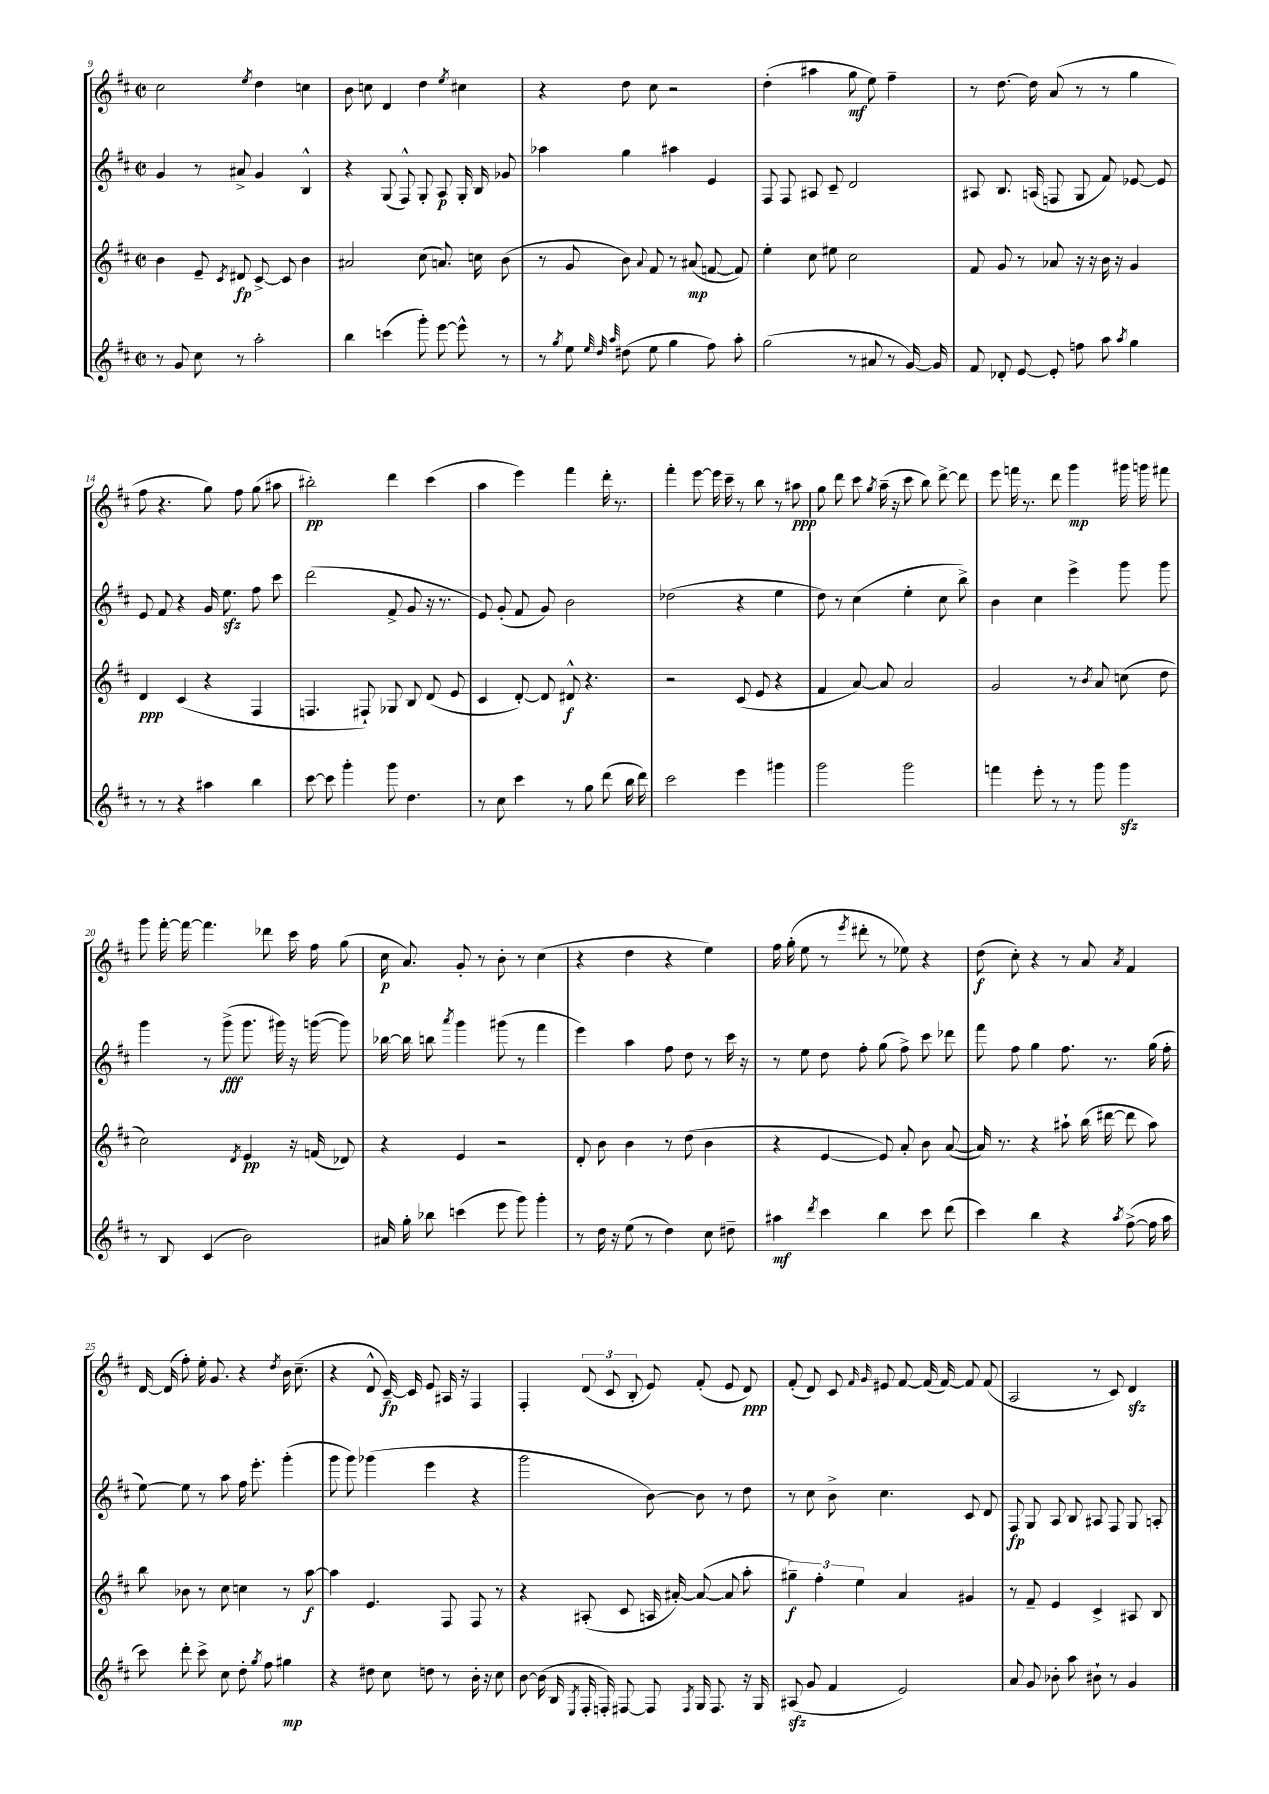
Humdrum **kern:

**kern	**dynam	**kern	**dynam	**kern	**dynam	**kern	**dynam
*part4	*part4	*part3	*part3	*part2	*part2	*part1	*part1
*staff4	*staff4	*staff3	*staff3	*staff2	*staff2	*staff1	*staff1
*clefG2	*	*clefG2	*	*clefG2	*	*clefG2	*
*k[f#c#]	*	*k[f#c#]	*	*k[f#c#]	*	*k[f#c#]	*
*M2/2	*	*M2/2	*	*M2/2	*	*M2/2	*
*met(c|)	*	*met(c|)	*	*met(c|)	*	*met(c|)	*
=9	=9	=9	=9	=9	=9	=9	=9
8r	.	4b\	.	4g/	.	2cc#\	.
8g/	.	.	.	.	.	.	.
8cc#\	.	8e~/	.	8r	.	.	.
.	.	8qc#/	.	.	.	.	.
8r	.	8d#X/	fp	8a#X^/	.	.	.
.	.	.	.	.	.	8qee/	.
2aa'\	.	[8c#^/	.	4g/	.	4dd\	.
.	.	8c#/]	.	.	.	.	.
.	.	4b\	.	4B^^/	.	4ccn\	.
=10	=10	=10	=10	=10	=10	=10	=10
4bb\	.	2a#X/	.	4r	.	8b\	.
.	.	.	.	.	.	8ccn\	.
(4cccn\	.	.	.	(8G/	.	4d/	.
.	.	.	.	8F#^^/)	.	.	.
8ggg'\)	.	(8cc#\	.	8G'/	.	4dd\	.
[8eee\	.	8.an/)	.	8A/	p	.	.
.	.	.	.	.	.	8qee/	.
8eee^^\]	.	.	.	16G'/	.	4cc#X\	.
.	.	16ccn\	.	16B/	.	.	.
8r	.	(8b\	.	8g-X/	.	.	.
=11	=11	=11	=11	=11	=11	=11	=11
8r	.	8r	.	4aa-X\	.	4r	.
8qgg/	.	.	.	.	.	.	.
8ee\	.	8g/	.	.	.	.	.
32qqee/	.	.	.	.	.	.	.
32qqdd/	.	.	.	.	.	.	.
32qqaa/	.	.	.	.	.	.	.
(8dd#X\	.	8b\)	.	4gg\	.	8dd\	.
.	.	8qqa/	.	.	.	.	.
8ee\	.	8f#/	.	.	.	8cc#\	.
4gg\	.	8r	.	4aa#X\	.	2r	.
.	.	(8a#X/	mp	.	.	.	.
8ff#\)	.	[8fn/	.	4e/	.	.	.
8aa'\	.	8f/])	.	.	.	.	.
=12	=12	=12	=12	=12	=12	=12	=12
(2gg\	.	4ee'\	.	8F#/	.	(4dd'\	.
.	.	.	.	8F#/	.	.	.
.	.	8cc#\	.	8A#X/	.	4aa#X\	.
.	.	8ee#X\	.	8c#~/	.	.	.
8r	.	2cc#\	.	2d/	.	8gg\	mf
8a#X/	.	.	.	.	.	8ee\)	.
8r	.	.	.	.	.	4ff#~\	.
[16g/)	.	.	.	.	.	.	.
16g/]	.	.	.	.	.	.	.
=13	=13	=13	=13	=13	=13	=13	=13
8f#/	.	8f#/	.	8A#X/	.	8r	.
8d-X'/	.	8g/	.	8.B/	.	[8.dd\	.
[8e/	.	8r	.	.	.	.	.
.	.	.	.	(16An/	.	16dd\]	.
8e'/]	.	8a-X/	.	8Fn/	.	(8a/	.
8ffn\	.	16r	.	8G/	.	8r	.
.	.	16r	.	.	.	.	.
8aa\	.	16b\	.	8f#/)	.	8r	.
.	.	16r	.	.	.	.	.
8qaa/	.	.	.	.	.	.	.
4gg\	.	4g/	.	[8e-X/	.	4gg\	.
.	.	.	.	8e-/]	.	.	.
!!LO:LB:g=z
=14	=14	=14	=14	=14	=14	=14	=14
8r	.	4d/	ppp	8e/	.	8ff#\	.
8r	.	.	.	8f#/	.	4.r	.
4r	.	(4c#/	.	4r	.	.	.
4aa#X\	.	4r	.	16g/	.	8gg\)	.
.	.	.	.	8.eezz\	.	.	.
.	.	.	.	.	.	8ff#\	.
4bb\	.	4F#/	.	8ff#\	.	(8gg\	.
.	.	.	.	8ccc#\	.	8aa#X\	.
=15	=15	=15	=15	=15	=15	=15	=15
[8ccc#\	.	4.Fn/	.	(2ddd\	.	2bb#X'\)	pp
8ccc#\]	.	.	.	.	.	.	.
4ggg'\	.	.	.	.	.	.	.
.	.	8F#X`/)	.	.	.	.	.
8ggg\	.	8G-X/	.	8f#^/	.	4ddd\	.
4.dd\	.	8B/	.	8g/	.	.	.
.	.	(8d/	.	16r	.	(4ccc#\	.
.	.	.	.	8.r	.	.	.
.	.	8e/	.	.	.	.	.
=16	=16	=16	=16	=16	=16	=16	=16
8r	.	4c#/	.	8e/)	.	4aa\	.
8cc#\	.	.	.	(8g'/	.	.	.
4ccc#\	.	[8d'/)	.	8f#/	.	4eee\)	.
.	.	8d/]	.	8g/)	.	.	.
8r	.	8d#X^^/	f	2b\	.	4fff#\	.
8gg\	.	4.r	.	.	.	.	.
(8ddd\	.	.	.	.	.	16ddd'\	.
.	.	.	.	.	.	8.r	.
16bb\	.	.	.	.	.	.	.
16ddd\)	.	.	.	.	.	.	.
=17	=17	=17	=17	=17	=17	=17	=17
2ccc#\	.	2r	.	(2dd-X\	.	4fff#'\	.
.	.	.	.	.	.	[8eee\	.
.	.	.	.	.	.	16eee\]	.
.	.	.	.	.	.	16ccc#~\	.
4eee\	.	(8c#/	.	4r	.	8r	.
.	.	8e/	.	.	.	8bb\	.
4ggg#X\	.	4r	.	4ee\	.	8r	.
.	.	.	.	.	.	8aa#X\	ppp
=18	=18	=18	=18	=18	=18	=18	=18
2ggg\	.	4f#/	.	8dd\)	.	8gg\	.
.	.	.	.	8r	.	8ddd\	.
.	.	[8a/)	.	(4cc#\	.	8ccc#\	.
.	.	.	.	.	.	8qgg/	.
.	.	8a/]	.	.	.	(16aa~\	.
.	.	.	.	.	.	16r	.
2ggg\	.	2a/	.	4ee'\	.	8ccc#\	.
.	.	.	.	.	.	8bb\)	.
.	.	.	.	8cc#\	.	[8ddd^\	.
.	.	.	.	8bb^\)	.	8ddd\]	.
=19	=19	=19	=19	=19	=19	=19	=19
4fffn\	.	2g/	.	4b\	.	8eee\	.
.	.	.	.	.	.	16fffn\	.
.	.	.	.	.	.	8.r	.
8eee'\	.	.	.	4cc#\	.	.	.
8r	.	.	.	.	.	8ddd\	.
8r	.	8r	.	4eee^\	.	4ggg\	mp
.	.	8qb/	.	.	.	.	.
8ggg\	.	8a/	.	.	.	.	.
4gggzz\	.	(8ccn\	.	8ggg\	.	16ggg#X\	.
.	.	.	.	.	.	16gggn\	.
.	.	8dd\	.	8ggg\	.	8fff#X\	.
!!LO:LB:g=z
=20	=20	=20	=20	=20	=20	=20	=20
8r	.	2cc#\)	.	4ggg\	.	8ggg\	.
8B/	.	.	.	.	.	[16fff#'\	.
.	.	.	.	.	.	16fff#\_	.
(4c#/	.	.	.	8r	.	4.fff#\]	.
.	.	.	.	(8ggg^\	fff	.	.
.	.	8qd/	.	.	.	.	.
2b\)	.	4e/	pp	8.ggg\	.	.	.
.	.	.	.	.	.	8ddd-X\	.
.	.	.	.	16ggg#X\)	.	.	.
.	.	16r	.	16r	.	16ccc#\	.
.	.	(16fn/	.	([16gggn\	.	16ff#\	.
.	.	8d-X/)	.	8ggg\])	.	(8gg\	.
=21	=21	=21	=21	=21	=21	=21	=21
16a#X/	.	4r	.	[16bb-X\	.	16cc#\	p
16gg'\	.	.	.	16bb-\]	.	8.a/)	.
8bb-X\	.	.	.	8bbn\	.	.	.
.	.	.	.	8qaaa/	.	.	.
(4cccn\	.	4e/	.	4ggg\	.	8g'/	.
.	.	.	.	.	.	8r	.
8eee\	.	2r	.	(8ggg#X\	.	8b'\	.
8ggg\)	.	.	.	8r	.	8r	.
4ggg'\	.	.	.	4fff#\	.	(4cc#\	.
=22	=22	=22	=22	=22	=22	=22	=22
8r	.	8d'/	.	4eee\)	.	4r	.
16dd\	.	8b\	.	.	.	.	.
16r	.	.	.	.	.	.	.
(8ee\	.	4b\	.	4aa\	.	4dd\	.
8r	.	.	.	.	.	.	.
4dd\)	.	8r	.	8ff#\	.	4r	.
.	.	(8dd\	.	8dd\	.	.	.
8cc#\	.	4b\	.	8r	.	4ee\)	.
8dd#X~\	.	.	.	16ccc#\	.	.	.
.	.	.	.	16r	.	.	.
=23	=23	=23	=23	=23	=23	=23	=23
4aa#X\	mf	4r	.	8r	.	16ff#\	.
.	.	.	.	.	.	(16gg'\	.
.	.	.	.	8ee\	.	8ee\	.
8qddd/	.	.	.	.	.	.	.
4ccc#\	.	[4e/	.	8dd\	.	8r	.
.	.	.	.	.	.	8qeee/	.
.	.	.	.	8ff#'\	.	8ddd#X'\	.
4bb\	.	8e/])	.	(8gg\	.	8r	.
.	.	8a'/	.	8ff#^\)	.	8ee-X\)	.
8ccc#\	.	8b\	.	8ccc#\	.	4r	.
(8ddd\	.	([8a/	.	8ddd-X\	.	.	.
=24	=24	=24	=24	=24	=24	=24	=24
4ccc#\)	.	16a/])	.	8fff#\	.	(8dd\	f
.	.	8.r	.	.	.	.	.
.	.	.	.	8ff#\	.	8cc#'\)	.
4bb\	.	4r	.	4gg\	.	4r	.
4r	.	8aa#X`\	.	8.ff#\	.	8r	.
.	.	(16bb\	.	.	.	8a/	.
.	.	[16ddd#X\	.	8.r	.	.	.
8qaa/	.	.	.	.	.	8qa/	.
([8ff#^\	.	8ddd#\]	.	.	.	4f#/	.
16ff#\]	.	8aa#\)	.	(16gg\	.	.	.
16aa\	.	.	.	16ff#'\	.	.	.
!!LO:LB:g=z
=25	=25	=25	=25	=25	=25	=25	=25
8ccc#\)	.	8bb\	.	[8ee\)	.	[16d/	.
.	.	.	.	.	.	(16d/]	.
8ddd'\	.	8b-X\	.	8ee\]	.	8ff#'\)	.
8ccc#^\	.	8r	.	8r	.	16ee'\	.
.	.	.	.	.	.	8.g/	.
8cc#\	.	8cc#\	.	8aa\	.	.	.
8dd'\	.	4ccn\	.	16ff#\	.	4r	.
.	.	.	.	8.eee'\	.	.	.
8qgg/	.	.	.	.	.	.	.
8ff#\	.	.	.	.	.	.	.
.	.	.	.	.	.	8qdd/	.
4gg#X\	mp	8r	.	(4ggg'\	.	16b\	.
.	.	.	.	.	.	(8.cc#~\	.
.	.	[8aa\	f	.	.	.	.
=26	=26	=26	=26	=26	=26	=26	=26
4r	.	4aa\]	.	8ggg\	.	4r	.
.	.	.	.	8ggg\)	.	.	.
8dd#X\	.	4.e/	.	(4ggg-X\	.	8d^^/	.
8cc#\	.	.	.	.	.	[16c#~/)	fp
.	.	.	.	.	.	16c#/]	.
8ddn\	.	.	.	4eee\	.	8e/	.
8r	.	8F#/	.	.	.	16A#X/	.
.	.	.	.	.	.	16r	.
16b'\	.	8F#/	.	4r	.	4F#/	.
16r	.	.	.	.	.	.	.
8cc#\	.	8r	.	.	.	.	.
=27	=27	=27	=27	=27	=27	=27	=27
[8b\	.	4r	.	2ggg\	.	4F#'/	.
(16b\]	.	.	.	.	.	.	.
16B/	.	.	.	.	.	.	.
8qE/	.	.	.	.	.	.	.
16F#'/	.	(8A#X'/	.	.	.	(12d/	.
16Fn'/)	.	.	.	.	.	.	.
.	.	.	.	.	.	12c#/	.
[8F#X/	.	8c#/	.	.	.	.	.
.	.	.	.	.	.	12B'/	.
8F#/]	.	16An/	.	[8b\)	.	8e/)	.
.	.	[16a#X'/)	.	.	.	.	.
8qF#/	.	.	.	.	.	.	.
16G/	.	(8a#/_	.	8b\]	.	(8f#'/	.
8.F#/	.	.	.	.	.	.	.
.	.	8a#/]	.	8r	.	8e/	.
16r	.	8aa'\	.	8dd\	.	8d/)	ppp
16G/	.	.	.	.	.	.	.
=28	=28	=28	=28	=28	=28	=28	=28
(8A#Xzz/	.	6gg#X~\)	f	8r	.	(8f#'/	.
8g/	.	.	.	8cc#\	.	8d/)	.
.	.	6ff#'\	.	.	.	.	.
4f#/	.	.	.	8b^\	.	8c#/	.
.	.	6ee\	.	.	.	.	.
.	.	.	.	.	.	16qqf#/	.
.	.	.	.	.	.	16qqg/	.
.	.	.	.	4.cc#\	.	8e#X/	.
2e/)	.	4a/	.	.	.	[8f#/	.
.	.	.	.	.	.	(16f#/]	.
.	.	.	.	.	.	[16f#/)	.
.	.	4g#X/	.	8c#/	.	8f#/]	.
.	.	.	.	8d/	.	(8f#/	.
=29	=29	=29	=29	=29	=29	=29	=29
8a/	.	8r	.	8F#/	fp	2A/	.
8g/	.	8f#~/	.	8G/	.	.	.
8b-X'\	.	4e/	.	8A/	.	.	.
8aa\	.	.	.	8B/	.	.	.
8b#X`\	.	4c#^/	.	8A#X/	.	8r	.
8r	.	.	.	8F#/	.	8c#/)	.
4g/	.	8A#X/	.	8G/	.	4dzz/	.
.	.	8B/	.	8An'/	.	.	.
==	==	==	==	==	==	==	==
*-	*-	*-	*-	*-	*-	*-	*-
